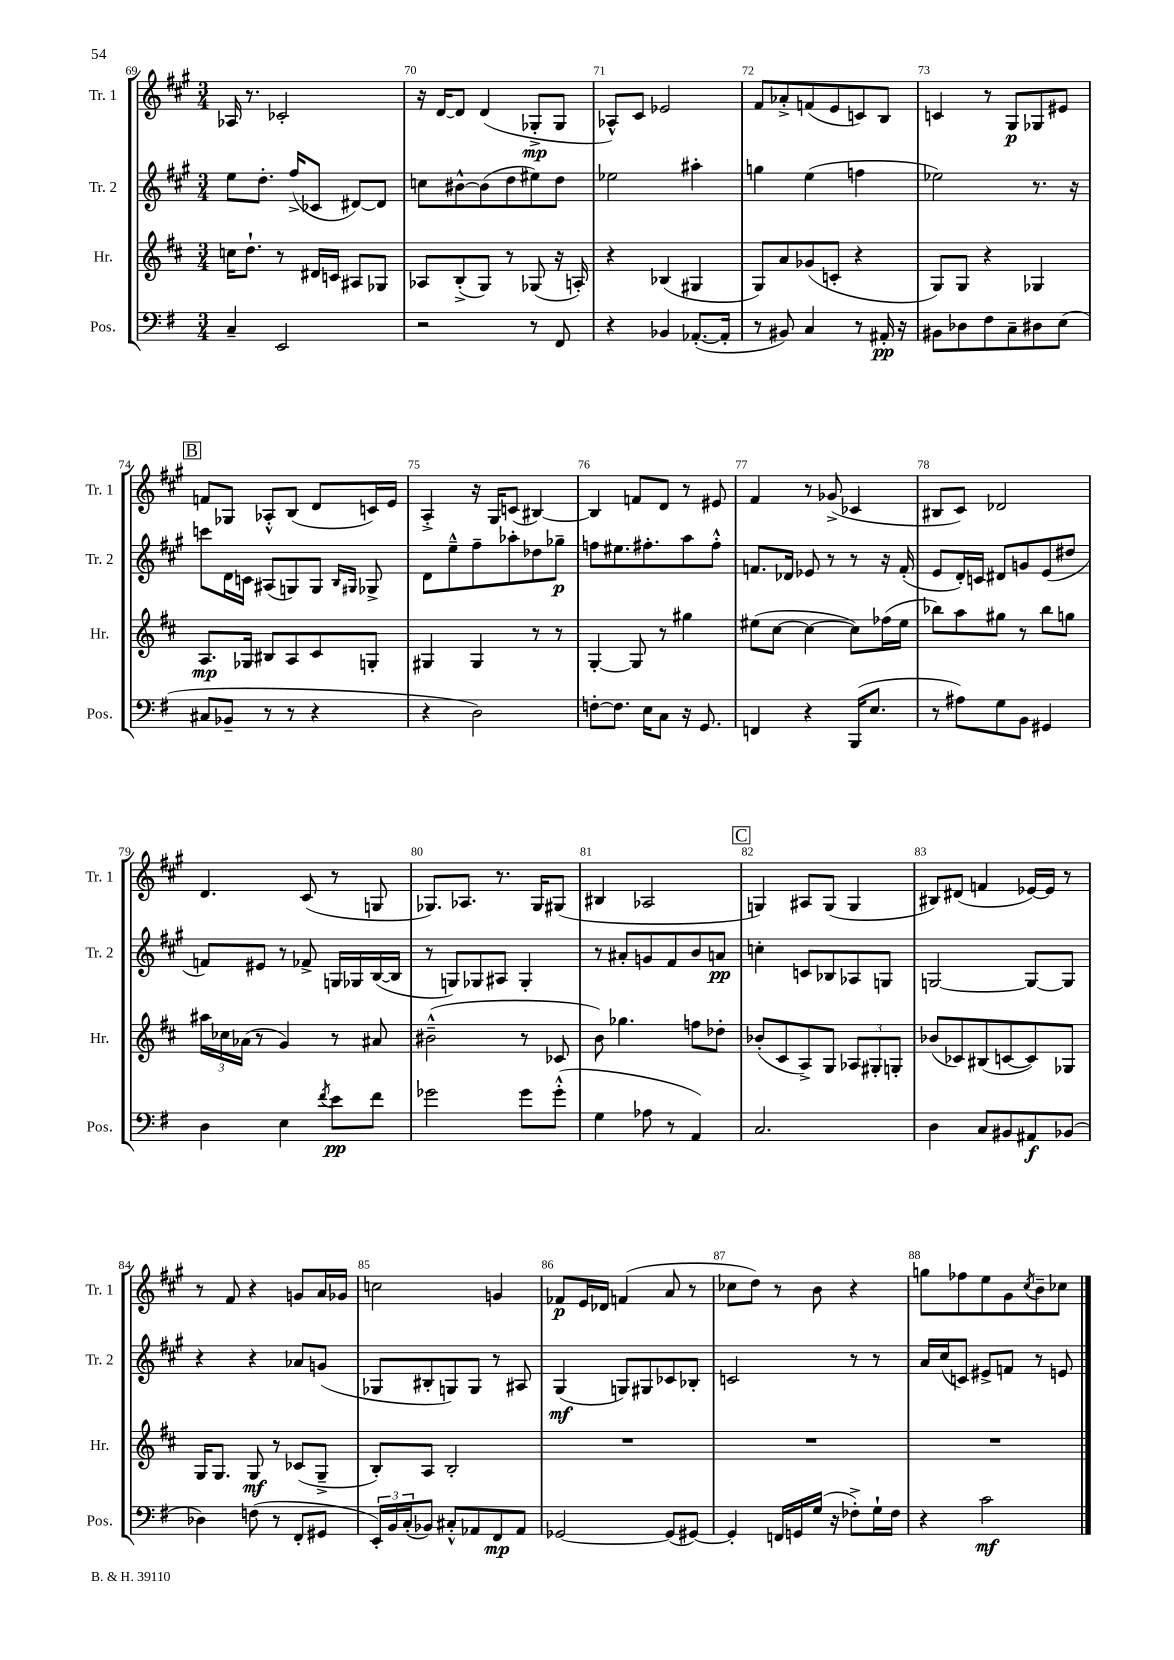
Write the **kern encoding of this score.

**kern	**kern	**kern	**kern
*staff4	*staff3	*staff2	*staff1
*clefF4	*clefG2	*clefG2	*clefG2
*k[f#]	*k[f#c#]	*k[f#c#g#]	*k[f#c#g#]
*M3/4	*M3/4	*M3/4	*M3/4
4C~/	16cc\LK	8ee\L	16A-/
.	8.dd`\J	.	8.r
.	.	8.dd'\J	.
2EE/	8r	.	2c-'/
.	.	(16ff#^/LK	.
.	16d#/LL	8c-/J	.
.	16c/JJ	.	.
.	8A#/L	[8d#/L)	.
.	8G-/J	8d#/]J	.
=	=	=	=
2r	8A-/L	8cc\L	16r
.	.	.	[16d/LK
.	(8B'^/	[8b#^^\	8d/]J
.	8G/J)	(8b#\]	(4d/
.	8r	8dd\	.
8r	(8G-/	8ee#\)	8G-'^/L
8FF#/	16r	8dd\J	8G-/J
.	16A'/)	.	.
=	=	=	=
4r	4r	2ee-\	8A-^^/L)
.	.	.	8c#/J
4BB-/	(4B-/	.	2e-/
([8.AA-'/L	4G#/	4aa#'\	.
16AA-'/]Jk	.	.	.
=	=	=	=
8r	8G/L)	4gg\	8f#/L
8BB#/)	8a/	.	8a-'^/
4C/	(8g-/	(4ee\	(8f/
.	8c'/J	.	8e/
8r	4r	4ff\	8c/)
16AA#'/	.	.	8B/J
16r	.	.	.
=	=	=	=
8BB#\L	8G/L)	2ee-\)	4c/
8D-\	8G/J	.	.
8F#\	4r	.	8r
8C~\	.	.	8G#/L
8D#\	4G-/	8.r	8G-/
(8E\J	.	.	8e#/J
.	.	16r	.
=	=	=	=
8C#/L	8.A/L	8ccc\L	8f/L
8BB-~/J	.	16d\L	8G-/J
.	16G-/Jk	16c\JJ	.
8r	8B#/L	(8A#/L	8A-'^^/L
8r	8A/	8G/)	(8B/J
4r	8c#/	8G/J	8d/L
.	.	16qqB/LL	.
.	.	16qqG#/JJ	.
.	8G'/J	8G-^/	16c/L)
.	.	.	16e/JJ
=	=	=	=
4r	4G#/	8d\L	4A'^/
.	.	8ee~^^\	.
2D\)	4G#/	8ff#~\	16r
.	.	.	16G#/LK
.	.	8aa-'\	(8c/J
.	8r	8dd-\	[4B#/)
.	8r	8gg-~\J	.
=	=	=	=
[8F'\L	[4G'/	8ff\L	4B#/]
8.F\]J	.	8.ee#\	.
.	8G/]	.	8f/L
16E\LK	.	8.ff#'\	.
8C\J	8r	.	8d/J
16r	4gg#\	8aa\	8r
8.GG/	.	.	.
.	.	8ff#'^^\J	8e#/
=	=	=	=
4FF/	(8ee#\L	8.f/L	4f#/
.	[8cc#\J	.	.
.	.	16d-/Jk	.
4r	4cc#\_	8e-/	8r
.	.	8r	(8g-^/
(16BBB/LK	8cc#\]L)	8r	4c-/
8.E/J	.	.	.
.	(16ff-\L	16r	.
.	16ee#\JJ	(16f'/	.
=	=	=	=
8r	8bb-\L)	8e/L	8B#/L
8A#\L)	8aa\	16d'/L)	8c#/J)
.	.	16c/JJ	.
8G\	8gg#\J	8d#/L	2d-/
8BB\J	8r	8g/	.
4GG#/	8bb-\L	(8e/	.
.	8gg\J	8dd#/J	.
=	=	=	=
4D\	24aa#\LL	8f/L)	4.d/
.	24cc-\	.	.
.	(24a-\JJ	.	.
.	8r	8e#/J	.
4E\	4g/)	8r	.
.	.	8f-^/	(8c#/
8qf#/	.	.	.
8e\L	8r	16G/LL	8r
.	.	16G-/	.
8f#\J	8a#/	([16B/	8G/
.	.	16B/]JJ	.
=	=	=	=
2g-\	(2b#~^^\	8r	8.G-/L)
.	.	8G/L)	.
.	.	.	8.A-/J
.	.	8G-/	.
.	.	8A#/J	8.r
8g-\L	8r	4G-'/	.
.	.	.	16G-/LK
(8g-'^^\J	8c-/	.	(8G#/J
=	=	=	=
4G\	8b\)	8r	4B#/
.	4.gg-\	8a#'/L	.
8A-\	.	8g/	2A-/
8r	.	8f#/	.
4AA/)	8ff\L	8b/	.
.	8dd-'\J	8a/J	.
=	=	=	=
2.C/	(8b-'/L	4cc'\	4G/)
.	8c#/	.	.
.	8A^/)	8c/L	8A#/L
.	8G/J	8B-/	(8G/J
.	12A-/L	8A-/	4G/
.	12G#'/	.	.
.	.	8G/J	.
.	12G'/J	.	.
=	=	=	=
4D\	(8b-/L	[2G/	8B#/L)
.	8c-/)	.	(8d#/J
8C/L	(8B#/	.	4f/
8BB#/	[8c/	.	.
8AA#/	8c/])	8G/_L	[16e-/LL)
.	.	.	16e-/]JJ
(8BB-/J	8G-/J	8G/]J	8r
=	=	=	=
4D-\)	16G/LK	4r	8r
.	8.G/J	.	.
.	.	.	8f#/
(8F\	8G/	4r	4r
8r	8r	.	.
8FF#'/L	(8c-/L	8a-/L	8g/L
8GG#/J	8G~^/J	(8g/J	16a/L
.	.	.	16g-/JJ
=	=	=	=
24EE'/LL)	8B'/L)	8G-/L	2cc\
24BB/	.	.	.
(24C'/J	.	.	.
8BB-/J)	8A/J	8B#'/	.
8C#'^^/L	2B'/	8G/)	.
8AA-/	.	8G/J	.
8FF#/	.	8r	4g/
8AA-/J	.	8A#/	.
=	=	=	=
[2GG-/	2.r	(4G#/	8f-/L
.	.	.	16e/L
.	.	.	16d-/JJ
.	.	8G/L)	(4f/
.	.	8G#/	.
(8GG-/]L	.	8c-/	8a/
[8GG#/J)	.	8B-'/J	8r
=	=	=	=
4GG#'/]	2.r	2c/	8cc-\L
.	.	.	8dd\J)
16FF/LL	.	.	8r
16GG/	.	.	.
(16G/JJ	.	.	8b\
16r	.	.	.
8F-'^\L)	.	8r	4r
16G`\L	.	8r	.
16F-\JJ	.	.	.
=	=	=	=
4r	2.r	16a/LL	8gg\L
.	.	(16cc#/J	.
.	.	8c/J)	8ff-\
2c\	.	8e#^/L	8ee\
.	.	8f/J	8g#\
.	.	.	8qcc#/
.	.	8r	8b~\
.	.	8e/	8cc-\J
==	==	==	==
*-	*-	*-	*-
